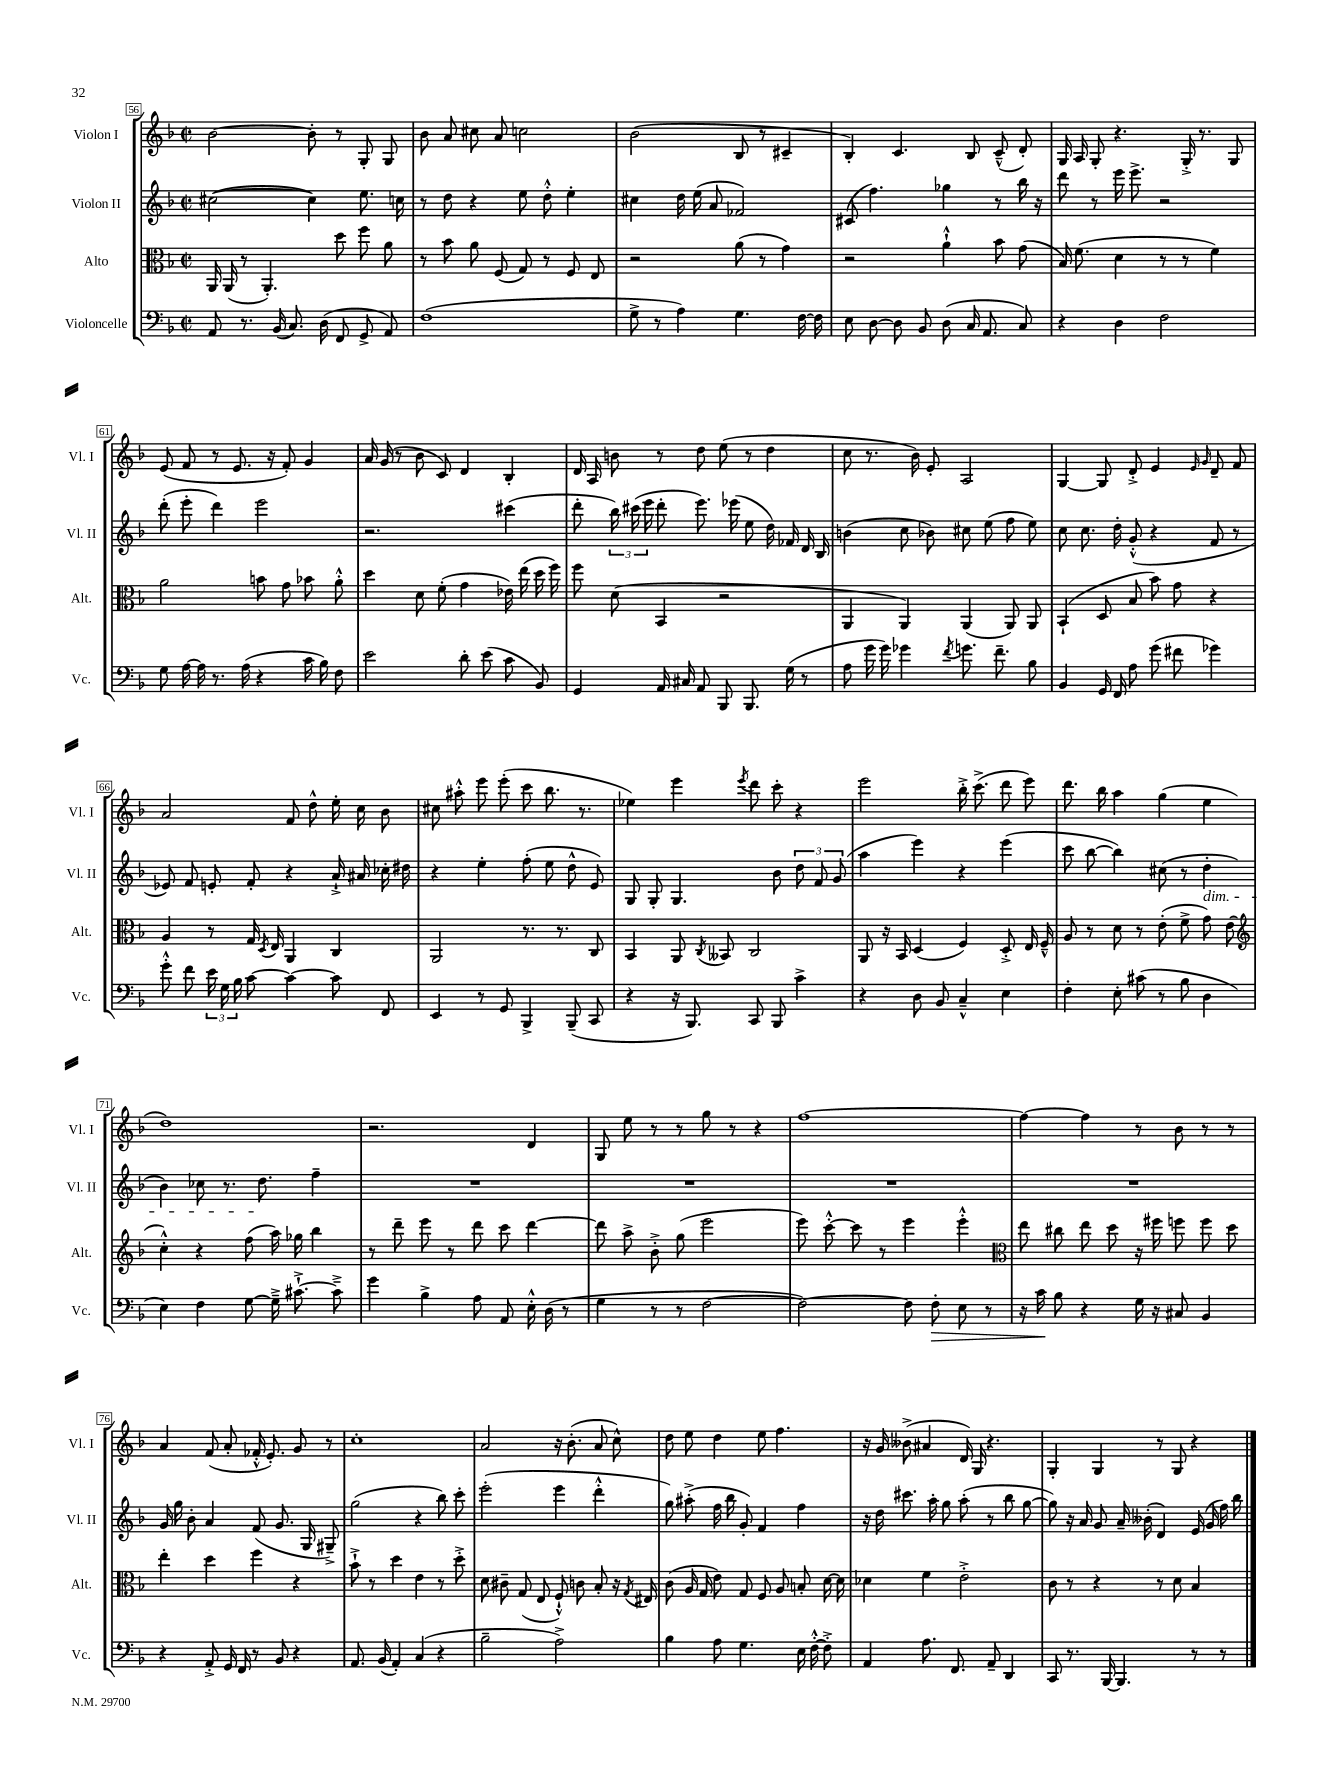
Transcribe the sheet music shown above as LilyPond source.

<<
\new StaffGroup <<
\new Staff = "s0" \with { instrumentName = "Violon I" shortInstrumentName = "Vl. I" } {
    \clef treble \key f \major \defaultTimeSignature \time 2/2
    \autoBeamOff bes'2~ bes'8-. r8 g8-. g8 |
    bes'8 a'8 cis''8 a'8 c''2 |
    bes'2( bes8 r8 cis'4-- |
    bes4-.) c'4. bes8 c'8---^( d'8-.) |
    g16 a16 g8-. r4. g16-.-> r8. g8 |
    e'8( f'8 r8 e'8. r16 f'8-.) g'4 |
    a'16 g'16( r8 bes'8 c'8) d'4 bes4-. |
    d'16 a16 b'8 r8 d''8 e''8( r8 d''4 |
    c''8 r8. bes'16) e'8-. a2 |
    g4~ g8 d'8-.-> e'4 \grace { e'16 g'16 } d'8-- f'8 |
    a'2 f'8 d''8-^ e''16-. c''16 bes'8 |
    cis''8 ais''8-.-^ e'''8 e'''8-.( c'''8 bes''8. r8. |
    ees''4) e'''4 \acciaccatura { e'''8 } d'''8 c'''8-. r4 |
    e'''2 bes''16-.-> c'''8.->( d'''8 e'''8) |
    d'''8. bes''16 a''4 g''4( e''4 |
    d''1) |
    r2. d'4 |
    g8 e''8 r8 r8 g''8 r8 r4 |
    f''1~ |
    f''4~ f''4 r8 bes'8 r8 r8 |
    a'4 f'8( a'8-. fes'16-.-^ e'8.-.) g'8 r8 |
    c''1-. |
    a'2 r16 bes'8.-.( a'8 c''8-^) |
    d''8 e''8 d''4 e''8 f''4. |
    r16 g'16 beses'8->( ais'4 d'16) g16 r4. |
    g4-. g4 r8 g8 r4 \bar "|." |
}
\new Staff = "s1" \with { instrumentName = "Violon II" shortInstrumentName = "Vl. II" } {
    \clef treble \key f \major \defaultTimeSignature \time 2/2
    \autoBeamOff cis''2~( cis''4) e''8. c''16 |
    r8 d''8 r4 e''8 d''8-.-^ e''4-. |
    cis''4 d''16 e''16( a'8 fes'2) |
    cis'8( f''4.) ges''4 r8 bes''16 r16 |
    d'''8 r8 e'''16 e'''8.-> r2 |
    d'''8-.( e'''8-. d'''4) e'''2 |
    r2. cis'''4( |
    d'''8-. \tuplet 3/2 { bes''16) cis'''16( e'''16 } d'''8-. e'''8.) ees'''16( e''8 d''16) fes'16 d'16 bes16 |
    b'4( c''8 bes'8) cis''8 e''8( f''8 e''8) |
    c''8 c''8. d''16-. g'8-.-^( r4 f'8 r8 |
    ees'8) f'8 e'8-. f'8-. r4 a'16-!-> ais'16 ces''16-. dis''16 |
    r4 e''4-. f''8-.( e''8 d''8-^ e'8) |
    g8 g8-. g4. bes'8 \tuplet 3/2 { d''8 f'8 g'8( } |
    a''4 e'''4) r4 e'''4( |
    c'''8 bes''8~ bes''4) cis''8( r8 d''4-.\dim |
    bes'4) ces''8 r8. d''8.\! f''4-- |
    R1 |
    R1 |
    R1 |
    R1 |
    g'16 g''16 bes'8-. a'4 f'8( g'8. g16 gis8--->) |
    g''2( r4 bes''8) c'''8-. |
    e'''2-.( e'''4 d'''4-.-^ |
    g''8) ais''8-.->( f''16 bes''16 g'8-.) f'4 f''4 |
    r16 d''16 cis'''8. a''16-. g''8 a''8-.( r8 bes''8 g''8~ |
    g''8) r16 a'16 g'8 a'16-- beses'16-.( d'4) e'16( g'16 f''16) bes''16 \bar "|." |
}
\new Staff = "s2" \with { instrumentName = "Alto" shortInstrumentName = "Alt." } {
    \clef alto \key f \major \defaultTimeSignature \time 2/2
    \autoBeamOff a,16 a,16( r8 a,4.-.) d''8 f''8 a'8 |
    r8 bes'8 a'8 f8( g8) r8 f8 e8 |
    r2 a'8( r8 g'4) |
    r2 a'4-!-^ bes'8 g'8( |
    bes16) f'8.( d'4 r8 r8 f'4) |
    a'2 b'8 g'8 bes'8 a'8-.-^ |
    d''4 d'8 f'8-.( g'4 ees'16) e''16( d''16 f''16) |
    f''8 d'8( bes,4 r2 |
    a,4 a,4) a,4( a,8) a,8 |
    bes,4-!( d8 bes8 bes'8) g'8 r4 |
    a4 r8 g16 \acciaccatura { d8 } e16 a,4 c4 |
    a,2 r8. r8. c8 |
    bes,4 a,8 \acciaccatura { c8 } beses,8 c2 |
    a,8 r16 bes,16 d4( f4) d8-.-> e16 f16---^ |
    a8 r8 d'8 r8 e'8-.( f'8-> g'8) e'8( |
    \clef treble c''4-.-^) r4 f''8( a''16) ges''16 bes''4 |
    r8 d'''8-- e'''8 r8 d'''8 c'''8 d'''4~ |
    d'''8 a''8-> bes'8-.-> g''8( e'''2 |
    e'''8) c'''8~-.-^ c'''8 r8 e'''4 e'''4-.-^ |
    \clef alto e''8 cis''8 e''8 d''8 r16 fis''16 f''8 f''8 d''8 |
    e''4-. d''4 f''4 r4 |
    bes'8-!-> r8 d''4 e'4 r8 d''8-.-> |
    d'8 cis'8-- g8( e8 f8-!-^) c'8 bes8-. r16 \acciaccatura { g8 } eis16 |
    c'8( a16 g16 e'8) g8 f8 a8 b8-. d'16~ d'16 |
    des'4 f'4 e'2-.-> |
    c'8 r8 r4 r8 d'8 bes4 \bar "|." |
}
\new Staff = "s3" \with { instrumentName = "Violoncelle" shortInstrumentName = "Vc." } {
    \clef bass \key f \major \defaultTimeSignature \time 2/2
    \autoBeamOff a,8 r8. bes,16( c8.) d16( f,8 g,8-> a,8) |
    f1( |
    g8-> r8 a4) g4. f16~ f16 |
    e8 d8~ d8 bes,8 d8( c16 a,8. c8) |
    r4 d4 f2 |
    g8 a16~ a16 r8. a16( r4 c'16 bes16) f8 |
    e'2 d'8-. e'8( c'8 bes,8) |
    g,4 a,16 cis16 a,8 bes,,8 bes,,8. g16( r8 |
    a8 g'16 g'16) ges'4 \acciaccatura { f'8 } g'8. f'8.-- bes8 |
    bes,4 g,16 f,16 a8 g'8( fis'8 ges'4) |
    g'8-.-^ f'8 \tuplet 3/2 { e'16 g16 bes16 } c'8~ c'4~ c'8 f,8 |
    e,4 r8 g,8 bes,,4-> bes,,8--( c,8 |
    r4 r16 bes,,8.) c,8 bes,,8 c'4-> |
    r4 d8 bes,8 c4---^ e4 |
    f4-. e8-. cis'8( r8 bes8 d4 |
    e4) f4 g8~ g16---> cis'8.~-!-> cis'8---> |
    g'4 bes4-> a8 a,8 e16-.-^ d16( r8 |
    g4 r8 r8 f2~ |
    f2~) f8 f8-.\> e8 r8 |
    r16 c'16\! bes8 r4 g16 r16 cis8 bes,4 |
    r4 a,8-.-> g,16 f,16 r8 bes,8 r4 |
    a,8. bes,16( a,4-.) c4( r4 |
    bes2-- a2->) |
    bes4 a8 g4. e16 f16~-.-^ f8-.-> |
    a,4 a8. f,8. a,8-- d,4 |
    c,8 r8. bes,,16~ bes,,4. r8 r8 \bar "|." |
}
>>
>>
\layout { \context { \Score currentBarNumber = #56 \override BarNumber.stencil = #(make-stencil-boxer 0.1 0.3 ly:text-interface::print) } }
